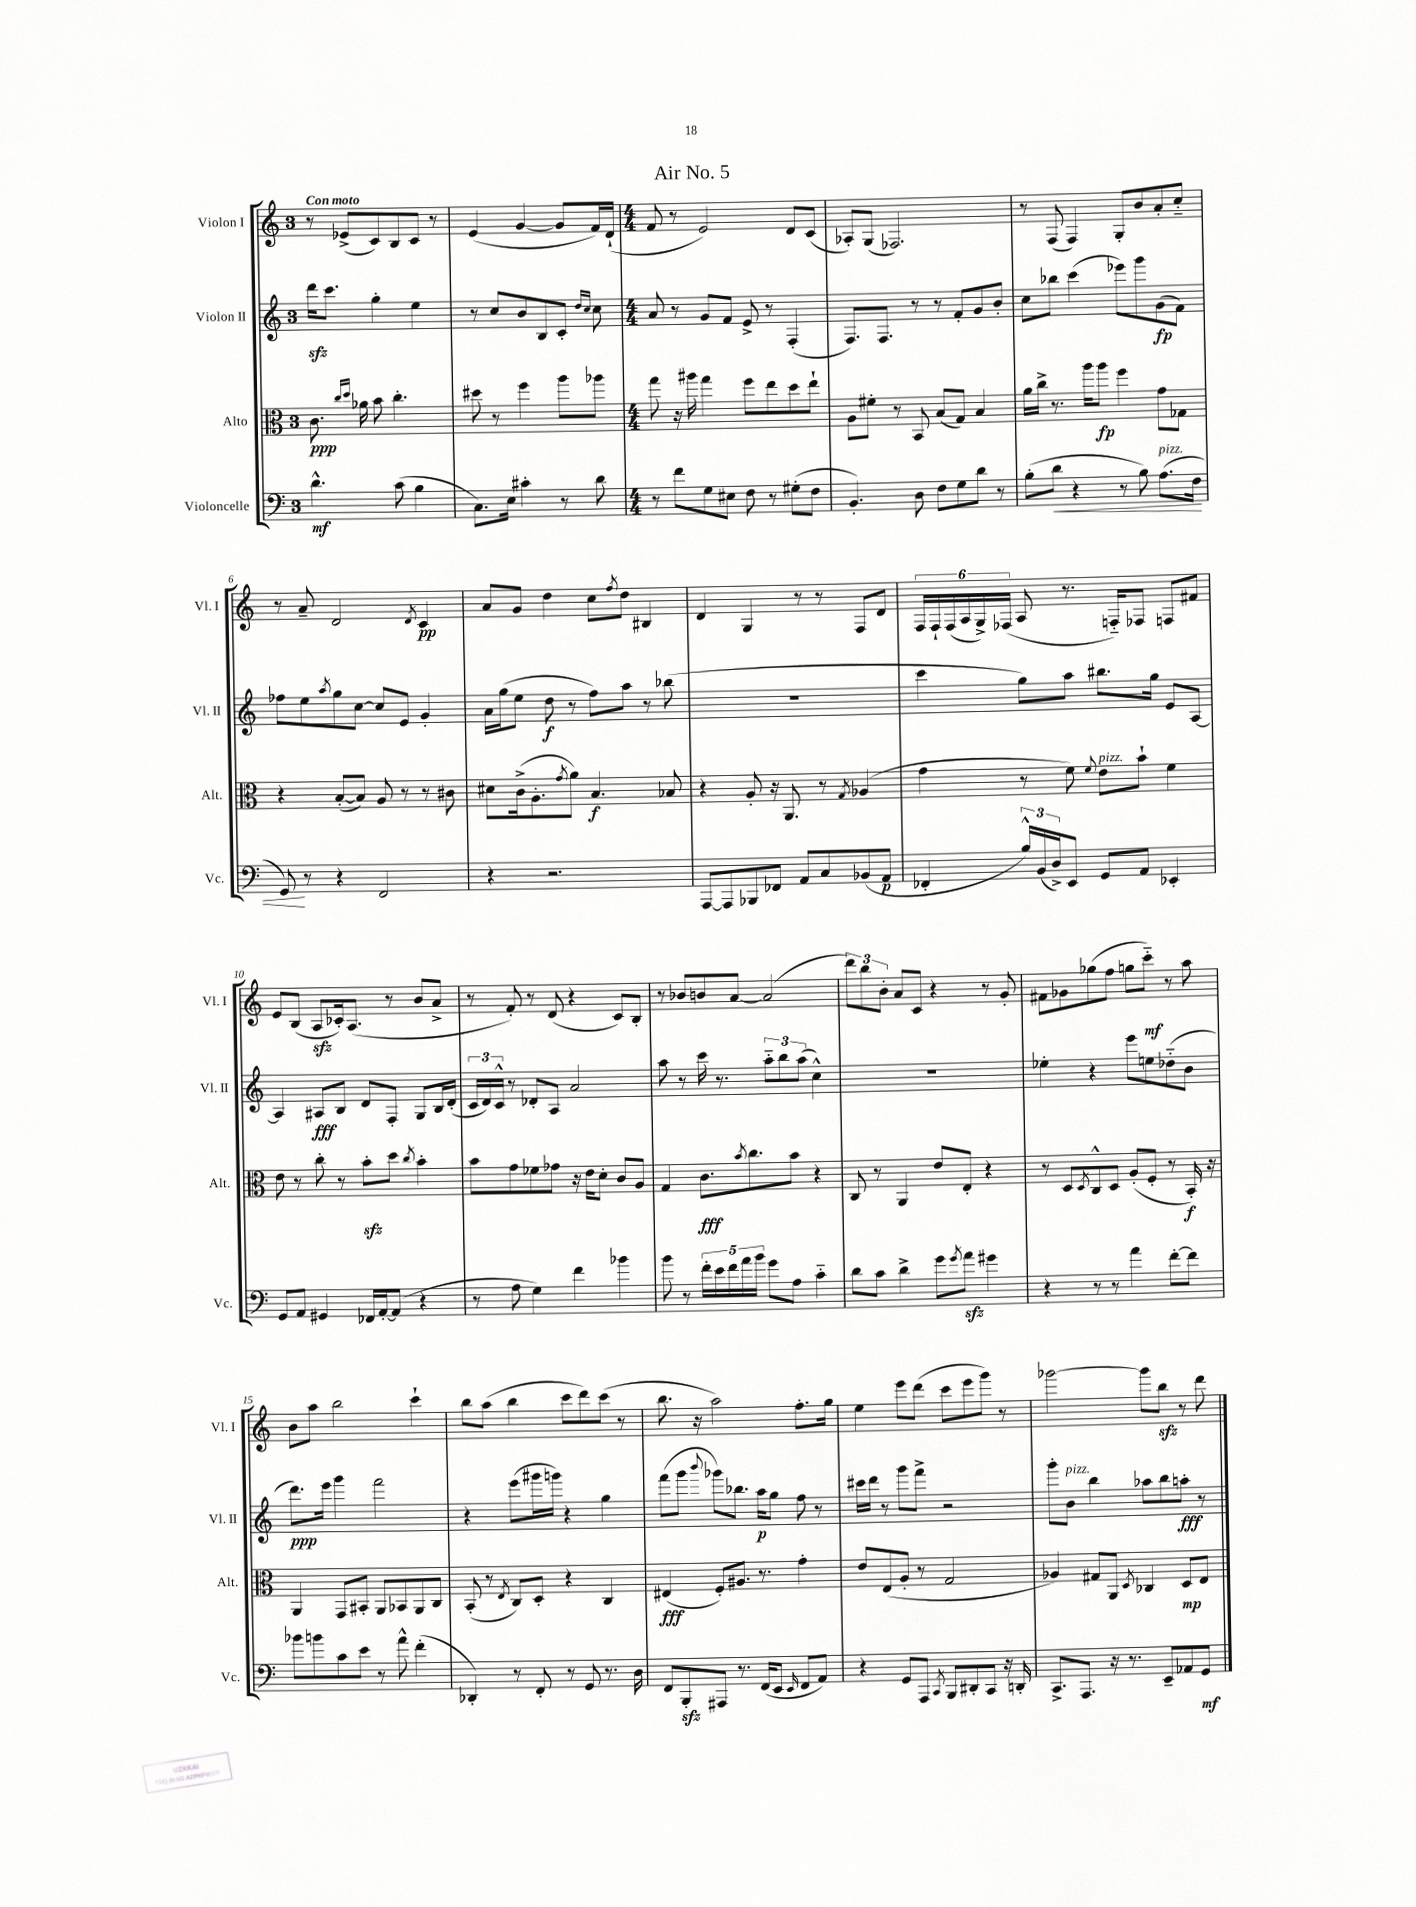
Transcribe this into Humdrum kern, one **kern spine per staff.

**kern	**kern	**kern	**kern
*staff4	*staff3	*staff2	*staff1
*clefF4	*clefC3	*clefG2	*clefG2
*k[]	*k[]	*k[]	*k[]
*M3/4	*M3/4	*M3/4	*M3/4
4.d^^	8.c	16ddd	8r
.	.	8.ccc	.
.	.	.	(8e-^
.	16qqcc	.	.
.	16qqdd	.	.
.	16a-	.	.
.	8b	4gg'	8c)
(8c	4.cc'	.	8B
4B	.	4ee	8c
.	.	.	8r
=	=	=	=
8.C)	8dd#	8r	(4e
.	8r	8cc	.
16E	.	.	.
4c#'	4ff	8b	[4g
.	.	8B	.
8r	8aa	8c'	8g]
.	.	16qqdd	.
.	.	16qqcc	.
8d	8aa-	8cc	16f)
.	.	.	(16d`
=	=	=	=
*M4/4	*M4/4	*M4/4	*M4/4
8r	8gg	8a	8f
8f	16r	8r	8r
.	16aa#	.	.
8G	4gg	8g	2e)
8E#	.	8f	.
8F	8ff	8e^	.
8r	8ee	8r	.
(8G#'	8dd	(4F'	8d
8F	8ee`	.	(8c
=	=	=	=
4.BB')	8A	8.F)	8A-')
.	8f#'	.	(8G
.	.	8.F	.
.	8r	.	2.F-)
8D	8BB	8r	.
8F	(8B	8r	.
8G	8G)	8f'	.
8d	4B	8g	.
8r	.	8b'	.
=	=	=	=
(8B'	16a	8cc	8r
.	16cc^	.	.
8d	8.r	8bb-	(8F
4r	.	(4ccc	4F)
.	16aa	.	.
.	8aa	.	.
8r	4ff	8eee-)	8G'
8B)	.	8ggg	8b
(8.A	8g	(8g	8a'
.	8G-	8f)	8cc'~
16F	.	.	.
=	=	=	=
8GG)	4r	8ff-	8r
8r	.	8ee	8a~
.	.	8qaa	.
4r	([8B'	8gg	2d
.	8B])	[8cc	.
2FF	8A	8cc]	.
.	8r	8e	.
.	.	.	8qd
.	8r	4g'	4c
.	8c#	.	.
=	=	=	=
4r	8d#	16a	8a
.	.	(16gg	.
.	(16c^	8ee	8g
.	8.A'	.	.
2.r	.	8dd	4dd
.	8qg	.	.
.	8a)	8r	.
.	4.B	8ff)	8cc
.	.	.	8qff
.	.	8aa	8dd
.	.	8r	4B#
.	8B-	(8bb-	.
=	=	=	=
[8AAA	4r	1r	4d
8AAA]	.	.	.
8BBB-	8A'	.	4G
8FF-	16r	.	.
.	8.AA	.	.
8AA	.	.	8r
8C	8r	.	8r
.	8qG	.	.
(8BB-	(4A-	.	8F
8AA	.	.	8d
=	=	=	=
4FF-'	4g	4ccc	24F
.	.	.	24F`
.	.	.	(24F
.	.	.	24A
.	.	.	24G^)
.	.	.	(24F-
24B^^)	8r	8gg)	8A
(24BB	.	.	.
24D^)	.	.	.
8EE	8f)	8aa	8.r
.	8qqf	.	.
8GG	8e	8.bb#	.
.	.	.	16F'~)
8AA	8b`	.	8F-
.	.	16gg	.
4EE-'	4f	8e	8F
.	.	[8A	8f#
=	=	=	=
8GG	8e	4A]	8e
8AA	8r	.	(8B
4GG#	8cc'	8A#	8A
.	8r	8B	16c-')
.	.	.	(8.A
16FF-	8b'	8d	.
[16AA'	.	.	.
(8AA]	8dd	8F'	8r
.	8qcc	.	.
4r	4b'	8G	8b
.	.	16B	8a^
.	.	(16d'	.
=	=	=	=
8r	8b	24c	8r
.	.	24d)	.
.	.	24c^^	.
8A	8g	8r	8f')
4G)	8f-	8d-'	8r
.	8g-	8A	(8d
4f	16r	2a	4r
.	16e	.	.
.	8d'	.	.
4b-	8c	.	8c)
.	8A	.	8B'
=	=	=	=
8b	4G	8aa	8r
8r	.	8r	8b-
20f'	8.c	16ccc	8b
20e	.	.	.
.	.	8.r	.
20f	.	.	.
.	.	.	[8a
20a	.	.	.
.	8qb	.	.
.	8.cc	.	.
20b	.	.	.
8g	.	12aa'~	(2a]
.	.	12bb	.
8A	8b	.	.
.	.	(12aa	.
4c'~	4r	4cc^^)	.
=	=	=	=
8d	8C	1r	12ddd)
.	.	.	12bb
8c	8r	.	.
.	.	.	12b'
4d^	4AA	.	8a
.	.	.	8c
8g	8e	.	4r
8qg	.	.	.
8a	8E'	.	.
4g#	4r	.	8r
.	.	.	8g'
=	=	=	=
4r	8r	4ee-'	8f#
.	8D	.	8g-
.	8qD	.	.
8r	8C^^	4r	(8gg-
8r	8D	.	8ff
4a	(8A'	8eee	8gg
.	8F'	8ee	8ccc'~)
[8f'	8r	(8dd-'~	8r
8f]	16BB')	8b	8aa
.	16r	.	.
=	=	=	=
8b-	4AA	8.ddd)	8b
8b	.	.	8aa
.	.	16eee	.
8c	8GG	4ggg	2bb
8e	8BB#'	.	.
8r	8AA	2fff	.
8a^^	8BB-	.	.
(4f'	8AA	.	4ccc`
.	8C	.	.
=	=	=	=
4DD-')	(8BB'	4r	8bb
.	8r	.	(8aa
.	8qE	.	.
8r	8C)	(8eee	4bb
8FF'	8D'	16ggg#	.
.	.	16ggg)	.
8r	4r	4r	8ccc
8GG	.	.	8ddd)
8.r	4C	4gg	(8ccc
.	.	.	8r
16D	.	.	.
=	=	=	=
8FF	(4E#	(8fff	8.bb
8BBB'	.	8ggg	.
.	.	.	16r
.	.	8qqbbb	.
8AAA#	8F')	8ggg-)	2aa)
8.r	8.A#	8.bb-	.
(16FF	8.r	16aa	.
8EE	.	8gg	.
16qqEE	.	.	.
8FF	4g'	8ff	8.ff'
8AA)	.	8r	.
.	.	.	16gg
=	=	=	=
4r	8e	16ccc#	4ee
.	.	16ddd	.
.	(8E	8r	.
8GG	8A'	8ggg	8eee
8AAA	8r	8fff^	(8ddd
8qCC	.	.	.
8BBB	2G	2r	8ccc
8DD#'	.	.	8eee
8CC	.	.	8ggg)
16r	.	.	8r
16DD'	.	.	.
=	=	=	=
8.CC^	4A-)	8ggg'	[2ggg-
.	.	8b	.
8.AAA	.	.	.
.	8G#	4bb	.
16r	8AA	.	.
8.r	.	.	.
.	8qD	.	.
.	4C-	8aa-	8ggg-]
8EE~	.	8bb	8bb
8AA-	8D	8aa'	8r
8GG	8E	8r	8ddd
==	==	==	==
*-	*-	*-	*-
